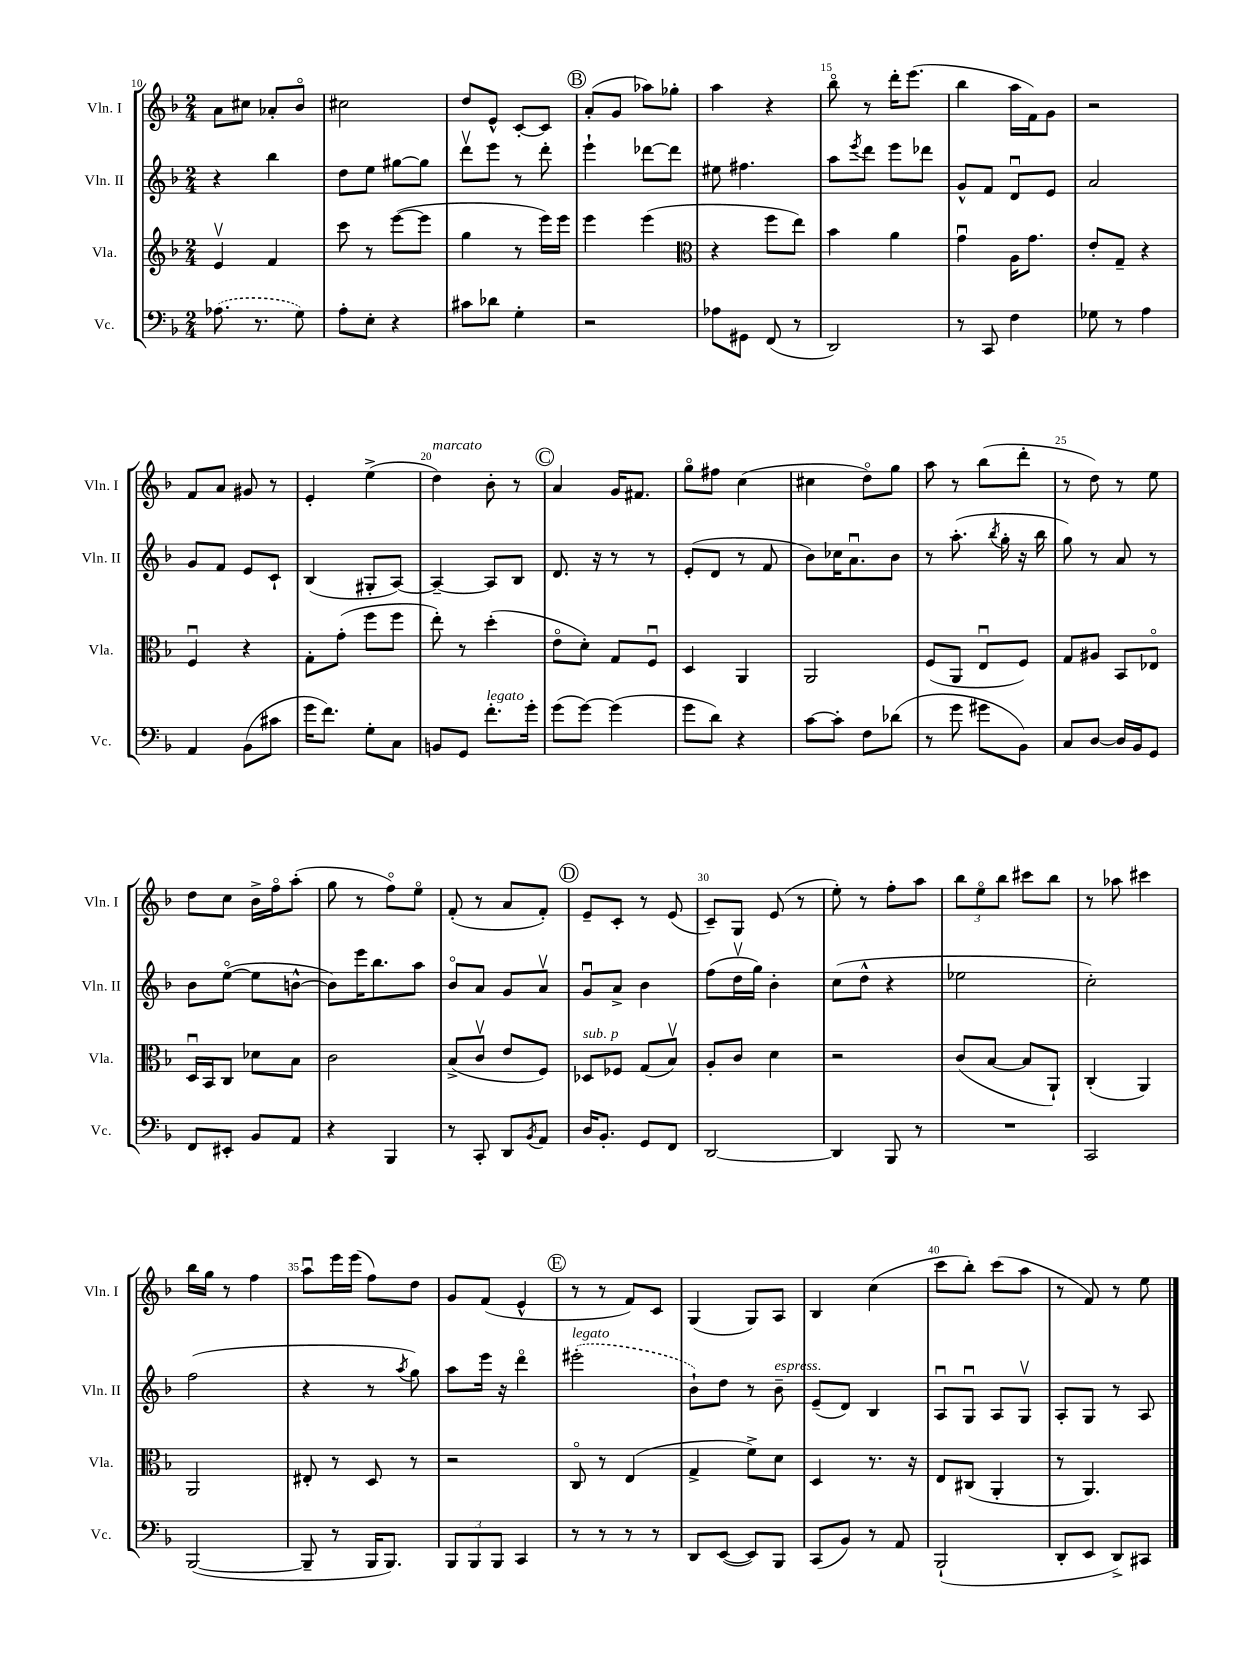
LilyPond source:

<<
\new StaffGroup <<
\new Staff = "s0" \with { instrumentName = "Vln. I" shortInstrumentName = "Vln. I" } {
    \clef treble \key f \major \numericTimeSignature \time 2/4
    a'8 cis''8 aes'8-. bes'8\flageolet |
    cis''2 |
    d''8 e'8-^ c'8~-. c'8 |
    \mark \markup { \circle "B" } a'8-.( g'8 aes''8) ges''8-. |
    a''4 r4 |
    bes''8\flageolet r8 d'''16-. e'''8.( |
    bes''4 a''16 f'16) g'8 |
    r2 |
    f'8 a'8 gis'8 r8 |
    e'4-. e''4->( |
    d''4^\markup { \italic "marcato" }) bes'8-. r8 |
    \mark \markup { \circle "C" } a'4 g'16 fis'8. |
    g''8\flageolet fis''8 c''4( |
    cis''4 d''8\flageolet) g''8 |
    a''8 r8 bes''8( d'''8-. |
    r8 d''8) r8 e''8 |
    d''8 c''8 bes'16-> f''16\flageolet a''8-.( |
    g''8 r8 f''8\flageolet) e''8\flageolet |
    f'8-.( r8 a'8 f'8-.) |
    \mark \markup { \circle "D" } e'8-- c'8-. r8 e'8( |
    c'8--) g8 e'8( r8 |
    e''8-.) r8 f''8-. a''8 |
    \tuplet 3/2 { bes''8 e''8\flageolet bes''8 } cis'''8 bes''8 |
    r8 aes''8 cis'''4 |
    bes''16 g''16 r8 f''4 |
    a''8\downbow e'''16 e'''16( f''8) d''8 |
    g'8 f'8( e'4-^ |
    \mark \markup { \circle "E" } r8 r8 f'8) c'8 |
    g4( g8) a8 |
    bes4 c''4( |
    c'''8 bes''8-.) c'''8( a''8 |
    r8 f'8) r8 e''8 \bar "|." |
}
\new Staff = "s1" \with { instrumentName = "Vln. II" shortInstrumentName = "Vln. II" } {
    \clef treble \key f \major \numericTimeSignature \time 2/4
    r4 bes''4 |
    d''8 e''8 gis''8~ gis''8 |
    d'''8\upbow e'''8 r8 d'''8-. |
    \mark \markup { \circle "B" } e'''4-! des'''8~ des'''8 |
    eis''8 fis''4. |
    a''8 \acciaccatura { e'''8 } d'''8 e'''8 des'''8 |
    g'8-^ f'8 d'8\downbow e'8 |
    a'2 |
    g'8 f'8 e'8 c'8-! |
    bes4( gis8-. a8~) |
    a4~-- a8 bes8 |
    \mark \markup { \circle "C" } d'8. r16 r8 r8 |
    e'8-.( d'8 r8 f'8 |
    bes'8) ces''16 a'8.\downbow bes'8 |
    r8 a''8.-.( \acciaccatura { bes''8 } g''16-. r16 bes''16 |
    g''8) r8 a'8 r8 |
    bes'8 e''8~\flageolet( e''8 b'8~-^ |
    b'8) e'''16 bes''8. a''8 |
    bes'8\flageolet a'8 g'8 a'8\upbow |
    \mark \markup { \circle "D" } g'8\downbow a'8-> bes'4 |
    f''8( d''16\upbow g''16) bes'4-. |
    c''8( d''8-^ r4 |
    ees''2 |
    c''2-.) |
    f''2( |
    r4 r8 \acciaccatura { a''8 } g''8) |
    a''8 e'''16 r16 d'''4\flageolet |
    \mark \markup { \circle "E" } \once \slurDashed eis'''2-.^\markup { \italic "legato" }( |
    bes'8-!) d''8 r8 bes'8--^\markup { \italic "espress." } |
    e'8--( d'8) bes4 |
    a8\downbow g8\downbow a8 g8\upbow |
    a8-. g8 r8 a8 \bar "|." |
}
\new Staff = "s2" \with { instrumentName = "Vla." shortInstrumentName = "Vla." } {
    \clef treble \key f \major \numericTimeSignature \time 2/4
    e'4\upbow f'4 |
    c'''8 r8 e'''8~( e'''8 |
    g''4 r8 e'''16) e'''16 |
    \mark \markup { \circle "B" } e'''4 e'''4( |
    \clef alto r4 f''8 e''8) |
    bes'4 a'4 |
    g'4\downbow a16 g'8. |
    e'8-. g8-- r4 |
    f4\downbow r4 |
    g8-. g'8-.( f''8 f''8 |
    e''8-.) r8 d''4-.( |
    \mark \markup { \circle "C" } e'8\flageolet d'8-.) g8 f8\downbow |
    d4 a,4 |
    a,2 |
    f8( a,8 e8\downbow f8) |
    g8 ais8 bes,8 ees8\flageolet |
    d16\downbow bes,16 c8 des'8 bes8 |
    c'2 |
    bes8->( c'8\upbow e'8 f8) |
    \mark \markup { \circle "D" } des8^\markup { \italic "sub. p" } fes8 g8( bes8\upbow) |
    a8-. c'8 d'4 |
    r2 |
    c'8( bes8~ bes8 a,8-!) |
    c4-.( a,4) |
    a,2 |
    eis8-. r8 d8 r8 |
    r2 |
    \mark \markup { \circle "E" } c8\flageolet r8 e4( |
    g4-> f'8->) d'8 |
    d4 r8. r16 |
    e8 cis8( a,4-. |
    r8 a,4.) \bar "|." |
}
\new Staff = "s3" \with { instrumentName = "Vc." shortInstrumentName = "Vc." } {
    \clef bass \key f \major \numericTimeSignature \time 2/4
    \once \slurDashed aes8.( r8. g8) |
    a8-. e8-. r4 |
    cis'8 des'8 g4-. |
    \mark \markup { \circle "B" } r2 |
    aes8 gis,8 f,8( r8 |
    d,2) |
    r8 c,8 f4 |
    ges8 r8 a4 |
    a,4 bes,8( cis'8 |
    g'16 f'8.) g8-. c8 |
    b,8 g,8 f'8.-.^\markup { \italic "legato" } g'16-. |
    \mark \markup { \circle "C" } g'8( g'8~) g'4( |
    g'8 d'8) r4 |
    c'8~ c'8-. f8 des'8( |
    r8 g'8 gis'8 bes,8) |
    c8 d8~ d16 bes,16 g,8 |
    f,8 eis,8-. bes,8 a,8 |
    r4 bes,,4 |
    r8 c,8-. d,8 \acciaccatura { bes,8 } a,8 |
    \mark \markup { \circle "D" } d16 bes,8.-. g,8 f,8 |
    d,2~ |
    d,4 bes,,8 r8 |
    R2 |
    c,2 |
    bes,,2~( |
    bes,,8-- r8 bes,,16 bes,,8.) |
    \tuplet 3/2 { bes,,8 bes,,8 bes,,8 } c,4 |
    \mark \markup { \circle "E" } r8 r8 r8 r8 |
    d,8 e,8~( e,8) bes,,8 |
    c,8( bes,8) r8 a,8 |
    bes,,2-!( |
    d,8-. e,8 d,8->) cis,8 \bar "|." |
}
>>
>>
\layout { \context { \Score currentBarNumber = #10 \override BarNumber.break-visibility = ##(#f #t #t) barNumberVisibility = #(every-nth-bar-number-visible 5) } }
